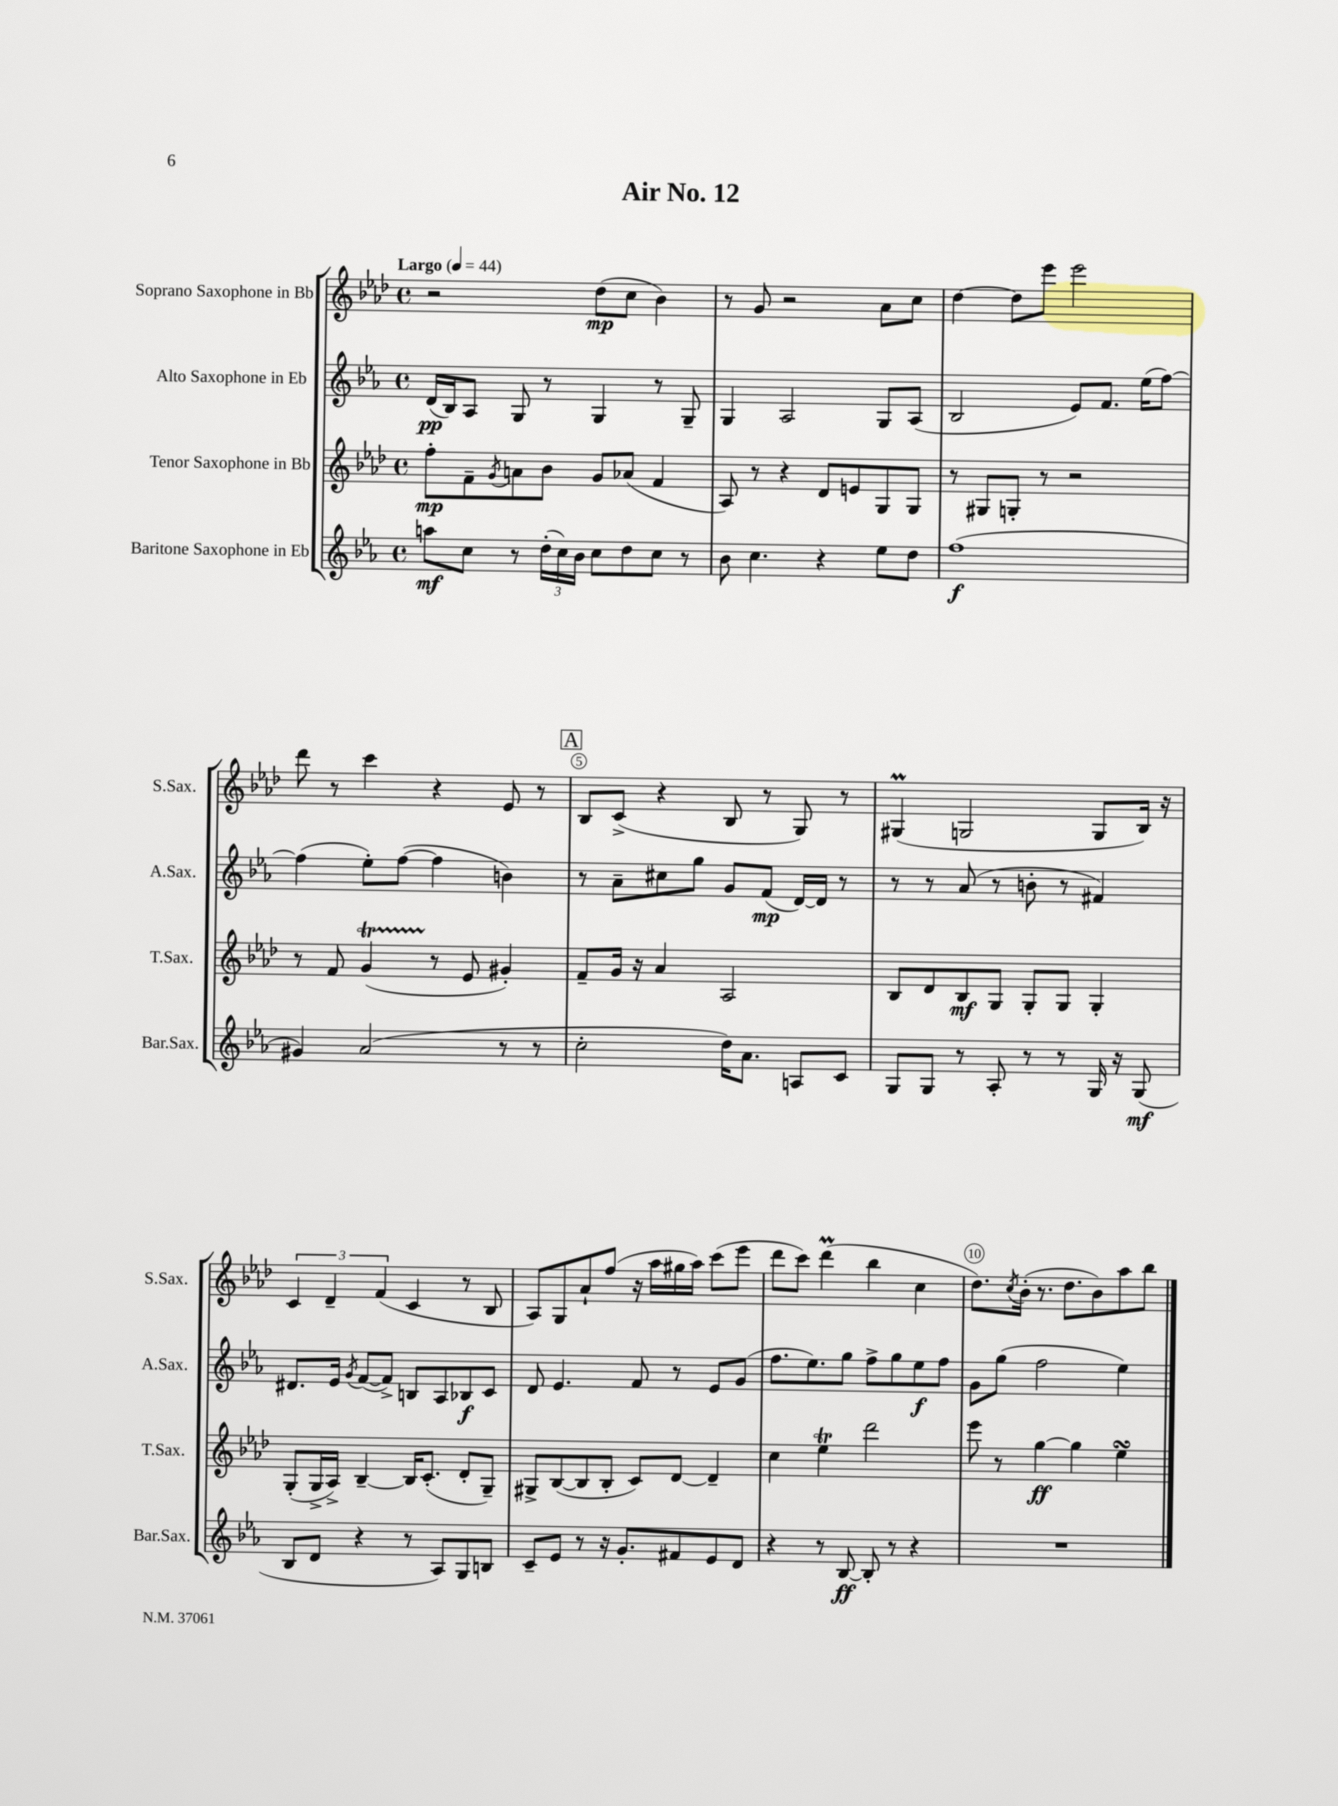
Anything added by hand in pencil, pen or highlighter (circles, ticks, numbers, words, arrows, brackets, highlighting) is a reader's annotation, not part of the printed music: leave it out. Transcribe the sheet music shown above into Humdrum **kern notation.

**kern	**kern	**kern	**kern
*staff4	*staff3	*staff2	*staff1
*clefG2	*clefG2	*clefG2	*clefG2
*k[b-e-a-]	*k[b-e-a-d-]	*k[b-e-a-]	*k[b-e-a-d-]
*M4/4	*M4/4	*M4/4	*M4/4
*met(c)	*met(c)	*met(c)	*met(c)
*MM44	*MM44	*MM44	*MM44
8aa\L	8ff'\L	(16d/LL	2r
.	.	16B-/J)	.
8cc\J	8f~\	8A-/J	.
.	8qg/	.	.
8r	8a\	8G/	.
(24dd'\LL	8b-\J	8r	.
24cc\)	.	.	.
24b-\JJ	.	.	.
8cc\L	8g/L	4G/	(8dd-\L
8dd\	(8a-/J	.	8cc\J
8cc\J	4f/	8r	4b-\)
8r	.	8G~/	.
=	=	=	=
8b-\	8A-/)	4G/	8r
4.cc\	8r	.	8g/
.	4r	2A-/	2r
4r	8d-/L	.	.
.	8e/	.	.
8ee-\L	8G/	8G/L	8a-\L
8dd\J	8G/J	(8A-/J	8cc\J
=	=	=	=
(1ff	8r	2B-/	[4dd-\
.	8G#/L	.	.
.	8G'/J	.	8dd-\]L
.	8r	.	8eee-\J
.	2r	8e-/L)	2eee-\
.	.	8.f/J	.
.	.	(16ee-\LK	.
.	.	[8ff\J)	.
=	=	=	=
4g#/)	8r	(4ff\]	8ddd-\
.	8f/	.	8r
(2a-/	(4g/	8ee-'\L)	4ccc\
.	.	([8ff\J	.
.	8r	4ff\]	4r
.	8e-/	.	.
8r	4g#'/)	4b\)	8e-/
8r	.	.	8r
=	=	=	=
2cc'\	8f~/L	8r	8B-/L
.	16g/Jk	8a-~\L	(8c^/J
.	16r	.	.
.	4a-/	8cc#\	4r
.	.	8gg\J	.
16dd\LK)	2A-/	8g/L	8B-/
8.a-\J	.	.	.
.	.	(8f/J	8r
8A/L	.	[16d/LL)	8G/)
.	.	16d/]JJ	.
8c/J	.	8r	8r
=	=	=	=
8G/L	8B-/L	8r	(4G#/
8G/J	8d-/	8r	.
8r	8B-/	(8a-/	2G/
8A-'/	8G/J	8r	.
8r	8G'/L	8b'\	.
8r	8G/J	8r	.
16G/	4G'/	4f#/)	8G/L
16r	.	.	.
(8G/	.	.	16B-/Jk)
.	.	.	16r
=	=	=	=
8B-/L	(8G'/L	8.d#/L	6c/
8d/J	16G^/L	.	.
.	.	.	6d-~/
.	16A-^/JJ)	16e-/Jk	.
.	.	8qg/	.
4r	[4B-~/	([8f/L	.
.	.	.	(6f/
.	.	8f^/]J)	.
8r	16B-/]LK	8B/L	4c/
.	(8.c'/J	.	.
8A-/L)	.	8A-/	.
8G/	8d-'/L	8B-/	8r
8B/J	8G~/J)	8c/J	8B-/
=	=	=	=
8c~/L	8G#^/L	8d/	8A-/L)
8e-/J	([8B-/	4.e-/	8G/
8r	8B-/]	.	8a-`/
16r	8B-'/J	.	(8ff/J
8.g'/L	.	.	.
.	8c/L)	8f/	16r
.	.	.	16aa-\LL
8f#/	[8d-/J	8r	16gg#\
.	.	.	16aa-\JJ)
8e-/	4d-~/]	8e-/L	(8ccc\L
8d/J	.	(8g/J	8eee-\J
=	=	=	=
4r	4cc\	8.ff\L	8ddd-\L
.	.	.	8ccc\J)
.	.	8.ee-\)	.
8r	4ee-\	.	(4ddd-\
[8B-/	.	8gg\J	.
8B-'/]	2ddd-\	8ff^\L	4bb-\
8r	.	8gg\	.
4r	.	8ee-\	4cc\
.	.	8ff\J	.
=	=	=	=
1r	8eee-\	8g\L	8.dd-\L)
.	8r	(8gg\J	.
.	.	.	8qcc/
.	.	.	(16b-'\Jk
.	[4gg\	2ff\	8.r
.	.	.	8.dd-\L
.	4gg\]	.	.
.	.	.	8b-\)
.	4ee-\	4ee-\)	8aa-\
.	.	.	8bb-\J
==	==	==	==
*-	*-	*-	*-
